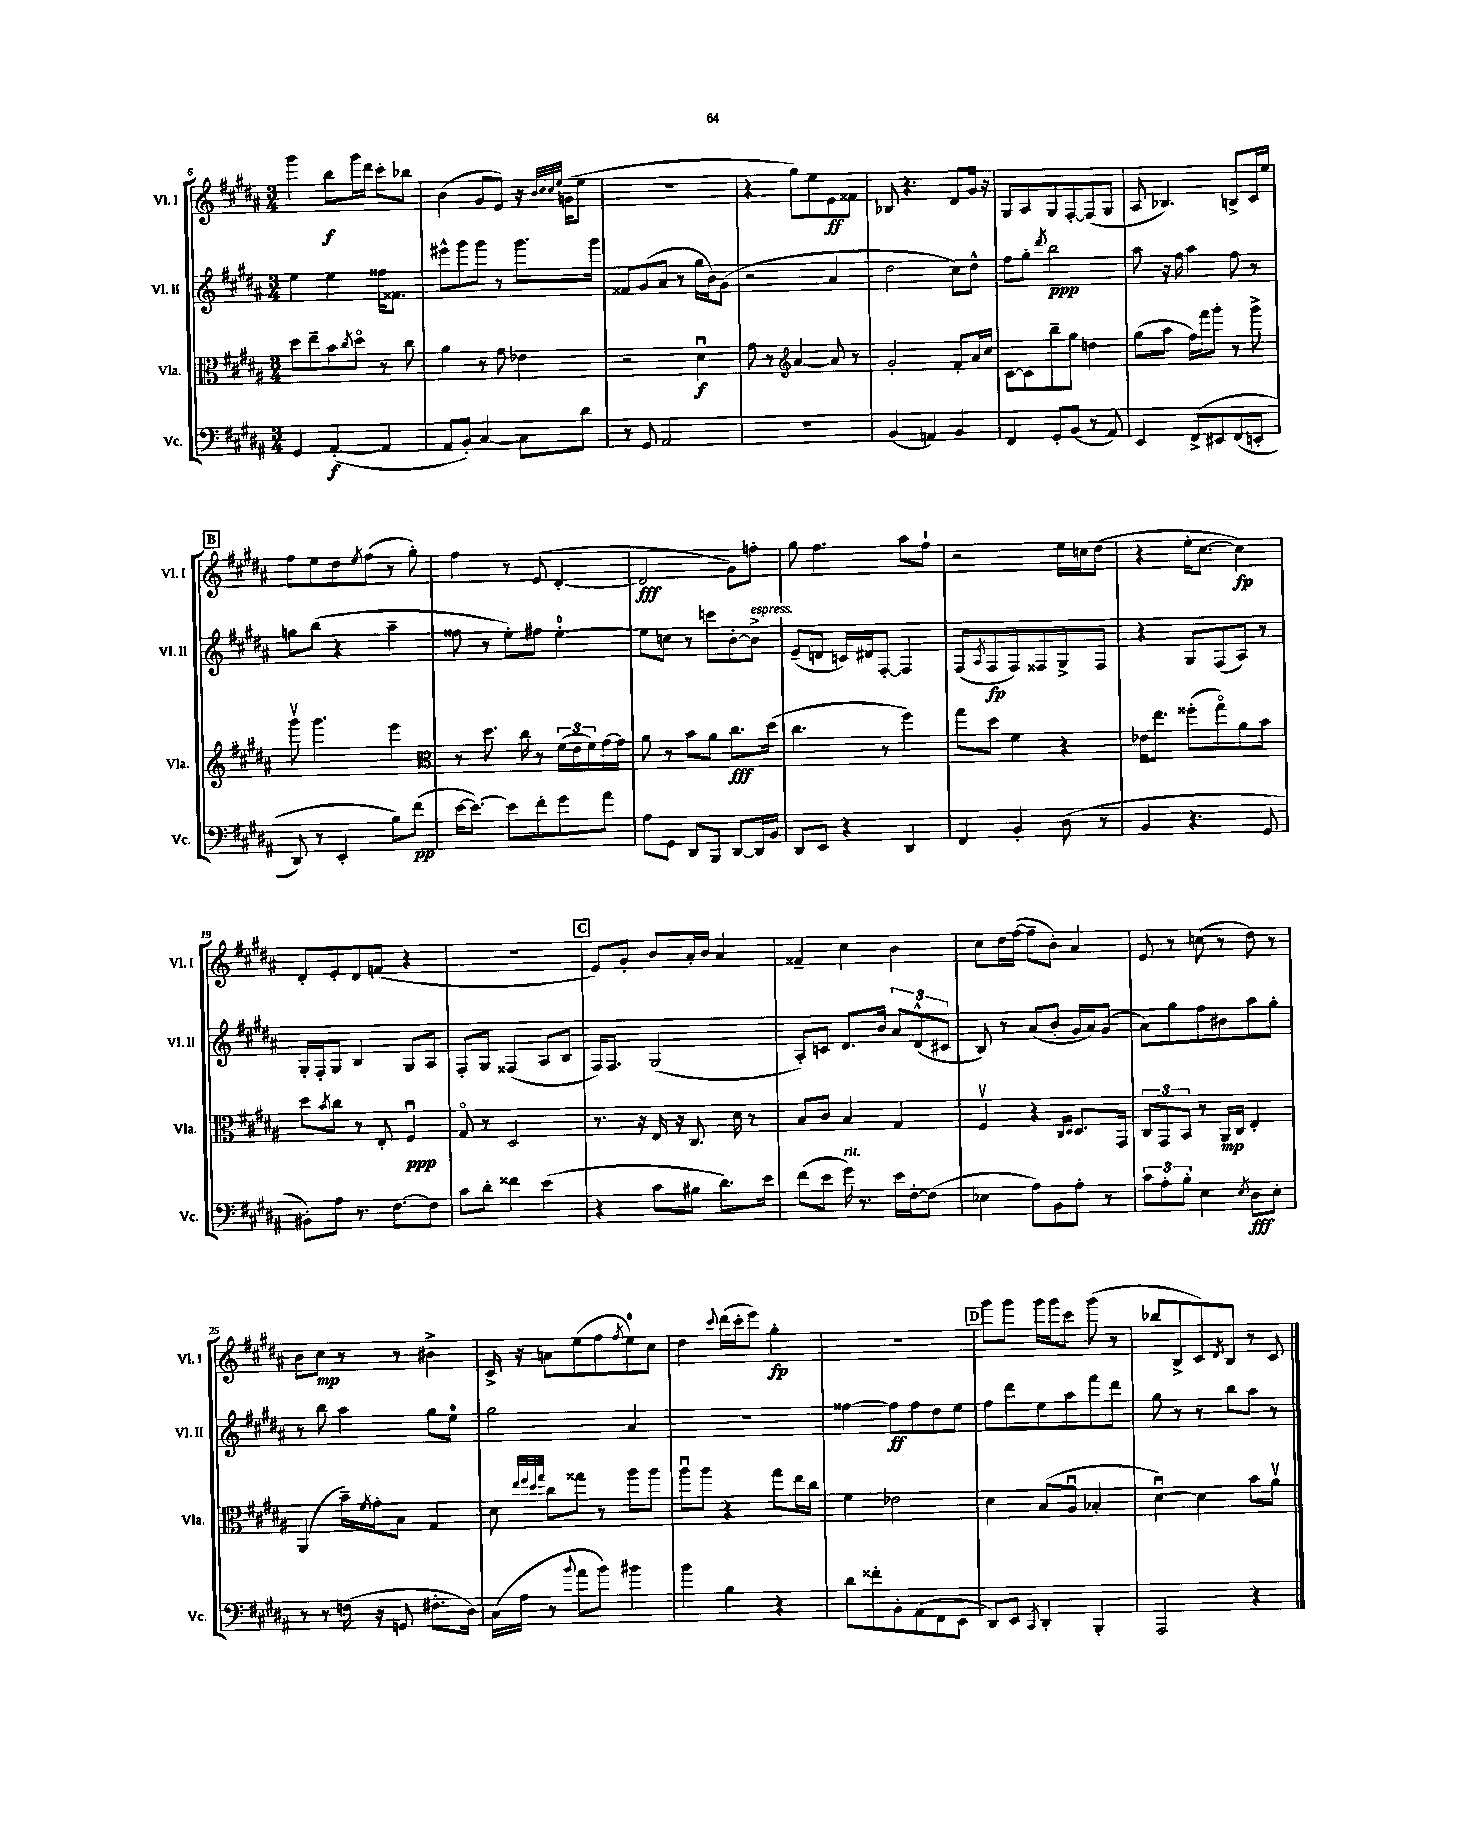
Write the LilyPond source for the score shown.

<<
\new StaffGroup <<
\new Staff = "s0" \with { instrumentName = "Vl. I" shortInstrumentName = "Vl. I" } {
    \clef treble \key b \major \numericTimeSignature \time 3/4
    gis'''4 b''8\f gis'''16 dis'''16 cis'''8-. bes''8 |
    b'4( gis'8 e'8) r16 \grace { b'32 cis''32 cis''32 e''32 } g'16( e''8 |
    R2. |
    r4 gis''8) e''8 e'8\ff fisis'8 |
    bes8 r4. dis'8 gis'16 r16 |
    gis8 ais8 gis8 fis8~-. fis8( gis8 |
    ais8 bes4.) b8-> cis'16 e''16 |
    \mark \markup { \box "B" } fis''8 e''8 dis''8 \acciaccatura { e''8 } fis''8( r8 gis''8-.) |
    fis''4 r8 e'8( dis'4~-. |
    dis'2\fff gis'8) f''8-. |
    gis''8 fis''4. ais''8 fis''8-! |
    r2 e''16 c''16 dis''8( |
    r4 e''16-. cis''8.~ cis''4\fp) |
    dis'8-. e'8-. dis'8 f'8( r4 |
    R2. |
    \mark \markup { \box "C" } e'8) gis'8-. b'8 ais'16-. b'16 ais'4 |
    fisis'4-- cis''4 b'4 |
    cis''8 dis''16 fis''16~( fis''8-- b'8-.) ais'4 |
    e'8 r8 c''8( r8 dis''8) r8 |
    b'8 cis''8\mp r8 r8 bis'4-> |
    cis'16-> r16 a'8 e''8( fis''8 \acciaccatura { fis''8 } e''8-0) cis''8 |
    dis''4 \appoggiatura { cis'''8 } dis'''16( cis'''16-. e'''8) gis''4-.\fp |
    R2. |
    \mark \markup { \box "D" } gis'''8 gis'''8 gis'''16 gis'''16 cis'''8 gis'''8( r8 |
    bes''8 b8-> cis'8) \acciaccatura { dis'8 } b8 r8 cis'8 \bar "|." |
}
\new Staff = "s1" \with { instrumentName = "Vl. II" shortInstrumentName = "Vl. II" } {
    \clef treble \key b \major \numericTimeSignature \time 3/4
    e''4 e''4 fisis''16 fisis'8. |
    eis'''8-^ gis'''8 gis'''8 r8 gis'''8. gis'''16 |
    fisis'8 gis'8( ais'8 r8 gis''16 b'16) gis'8( |
    r2 ais'4 |
    dis''2 cis''8) dis''8-^ |
    fis''8 gis''8-. \acciaccatura { dis'''8 } b''2\ppp |
    ais''8 r16 fis''16 ais''4 fis''8 r8 |
    \mark \markup { \box "B" } g''8 b''8( r4 ais''4-- |
    fisis''8 r8 e''8-.) fis''8 e''4-0~-. |
    e''8 c''8 r8 c'''8 b'8~-. b'8->^\markup { \italic "espress." } |
    e'8--( d'8 c'16) dis'16 fis8~-. fis4 |
    fis8( \acciaccatura { ais8 } fis8\fp fis8) fisis8 gis8-> fisis8 |
    r4 gis8 fis8( ais8) r8 |
    gis16-. fis16-. gis8 b4 gis8 ais8 |
    fis8-. gis8 fisis4( ais8 b8 |
    \mark \markup { \box "C" } fis16) fis8. gis2( |
    ais8-.) c'8 dis'8. b'16 \tuplet 3/2 { ais'8 dis'8-^( cis'8 } |
    b8) r8 ais'8( b'8-. gis'16 ais'16) gis'8( |
    ais'8) gis''8 fis''8 bis'8 ais''8 gis''8-. |
    r8 b''8 ais''4 gis''8 e''8-0 |
    gis''2 ais'4 |
    R2. |
    fisis''4~ fisis''8\ff fisis''8 dis''8 e''8 |
    \mark \markup { \box "D" } fis''8 dis'''8 e''8 ais''8 fis'''8 dis'''8 |
    gis''8 r8 r8 b''8 ais''8 r8 \bar "|." |
}
\new Staff = "s2" \with { instrumentName = "Vla." shortInstrumentName = "Vla." } {
    \clef alto \key b \major \numericTimeSignature \time 3/4
    dis''8 e''8-- b'8 \acciaccatura { cis''8 } dis''8\flageolet r8 cis''8 |
    ais'4 r8 gis'8 ees'4 |
    r2 dis'4\downbow\f |
    gis'8 r8 \clef treble ais'4~ ais'8 r8 |
    gis'2-. fis'8-. ais'16 cis''16 |
    cis'8~ cis'8 b''8-- gis''8 d''4 |
    gis''8( ais''8 fis''16) fis'''16 gis'''8-. r8 gis'''8-> |
    \mark \markup { \box "B" } gis'''8\upbow gis'''4. e'''4 |
    \clef alto r8 dis''8. cis''16 r8 \tuplet 3/2 { fis'16( e'16 fis'16) } gis'16~ gis'16 |
    ais'8 r8 b'8 ais'8 cis''8.\fff dis''16( |
    cis''4. r8 fis''4) |
    gis''8 dis''8 fis'4 r4 |
    ees'16 e''8. fisis''8-.( gis''8\flageolet) ais'8 b'8 |
    dis''8 \acciaccatura { b'8 } cis''8 r8 e8-. fis4\downbow\ppp |
    gis8\flageolet r8 dis2 |
    \mark \markup { \box "C" } r8. r16 e16 r16 cis8. dis'16 r8 |
    b8 cis'8 b4 gis4 |
    fis4\upbow r4 \grace { cis16 dis16 } dis8. gis,16 |
    \tuplet 3/2 { cis8 gis,8 b,8 } r8 ais,16\mp cis16 e4-. |
    ais,4( b'16--) \acciaccatura { fis'8 } gis'16-. b8 gis4 |
    dis'8 \grace { e''32 fis''32 dis''32 gis''32 } cis''8 gisis''8 r8 ais''8 ais''8 |
    ais''8\downbow ais''8 r4 gis''8 e''16 cis''16 |
    fis'4 ees'2 |
    \mark \markup { \box "D" } dis'4 b8( ais8\downbow bes4-. |
    dis'4~\downbow) dis'4 b'8 ais'8\upbow \bar "|." |
}
\new Staff = "s3" \with { instrumentName = "Vc." shortInstrumentName = "Vc." } {
    \clef bass \key b \major \numericTimeSignature \time 3/4
    gis,4 ais,4~-.\f( ais,4 |
    ais,8 b,8-.) cis4~ cis8 dis'8 |
    r8 gis,8 ais,2 |
    R2. |
    b,4( a,4) b,4 |
    fis,4 gis,8-. b,8( r8 ais,8) |
    e,4 fis,8->\( eis,8 fis,8( e,8-. |
    \mark \markup { \box "B" } dis,8) r8 e,4-. b8\) fis'8\pp( |
    e'16~ e'8.~) e'8 fis'8-. gis'8 ais'8 |
    ais8 gis,8 dis,8 b,,8 dis,8~ dis,16 b,16 |
    dis,8 e,8 r4 dis,4 |
    fis,4 b,4-. dis8( r8 |
    b,4 r4. gis,8 |
    bis,8-.) ais8 r8. fis8.~ fis8 |
    cis'8 dis'8-. fisis'4 e'4( |
    \mark \markup { \box "C" } r4 cis'8 bis8 dis'8.) e'16 |
    fis'8( e'8 gis'16^\markup { \italic "rit." }) r8. e'16 fis16~-. fis8( |
    ees4 ais8) b,8 ais8-. r8 |
    \tuplet 3/2 { cis'8 ais8-. b8-. } e4 \acciaccatura { e8 } dis8\fff e8-. |
    r8 r8 f16( r16 g,8 fis8.-. dis16) |
    cis16( ais16 r8 \appoggiatura { b'8 } ais'8 b'8) bis'4 |
    b'4 b4 r4 |
    dis'8 fisis'8-. b,8-. ais,8( fis,8 e,8 |
    \mark \markup { \box "D" } dis,8) e,8 \acciaccatura { cis,8 } dis,4-. b,,4-. |
    ais,,2 r4 \bar "|." |
}
>>
>>
\layout { \context { \Score currentBarNumber = #6 } }
